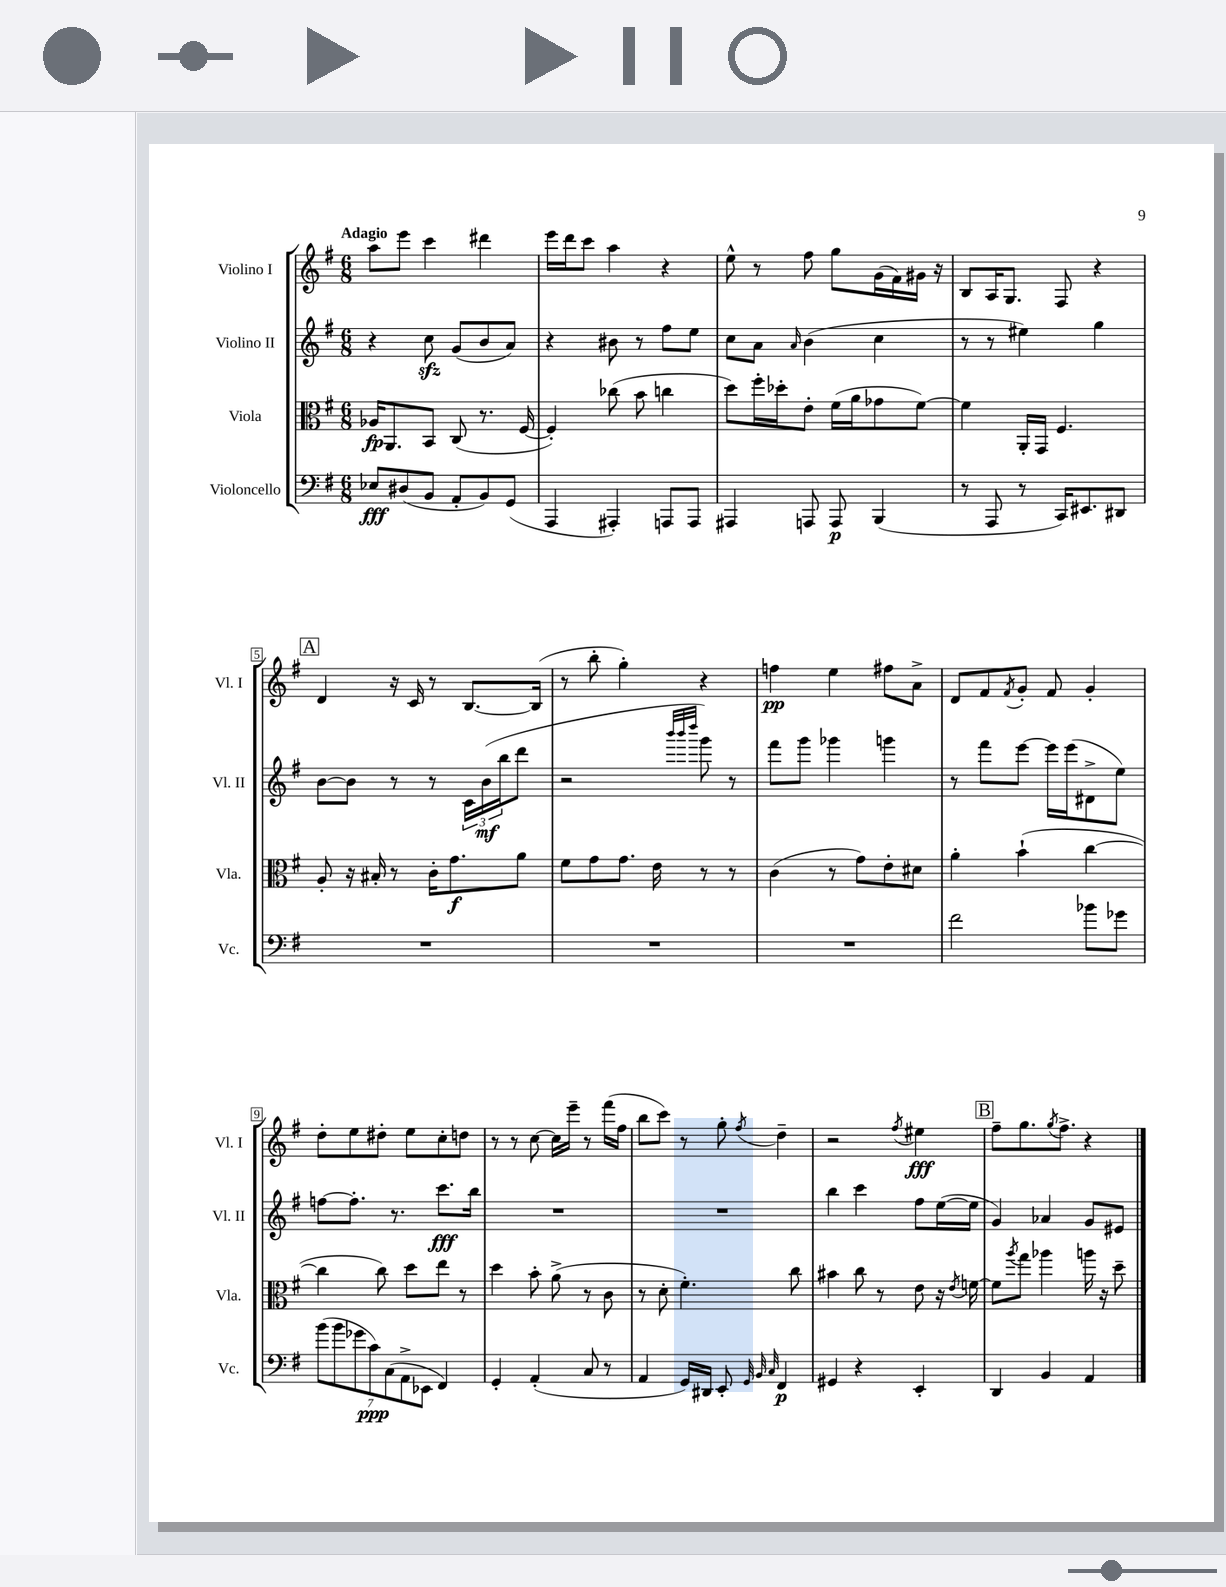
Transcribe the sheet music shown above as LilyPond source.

<<
\new StaffGroup <<
\new Staff = "s0" \with { instrumentName = "Violino I" shortInstrumentName = "Vl. I" } {
    \clef treble \key g \major \numericTimeSignature \time 6/8 \tempo "Adagio"
    a''8 e'''8 c'''4 dis'''4 |
    e'''16 d'''16 c'''8 a''4 r4 |
    e''8-^ r8 fis''8 g''8 g'16( fis'16) gis'16 r16 |
    b8 a16 g8. fis8 r4 |
    \mark \markup { \box "A" } d'4 r16 c'16 r8 b8.~ b16( |
    r8 b''8-. g''4-.) r4 |
    f''4\pp e''4 fis''8 a'8-> |
    d'8 fis'8 \acciaccatura { fis'8 } g'8-. fis'8 g'4-. |
    d''8-. e''8 dis''8-. e''8 c''8-. d''8 |
    r8 r8 c''8~ c''16 e'''16-- r8 fis'''16( fis''16 |
    b''8 c'''8) r8 g''8-. \acciaccatura { fis''8 } d''4-- |
    r2 \acciaccatura { fis''8 } eis''4\fff |
    \mark \markup { \box "B" } fis''8-- g''8. \acciaccatura { g''8 } fis''8.-> r4 \bar "|." |
}
\new Staff = "s1" \with { instrumentName = "Violino II" shortInstrumentName = "Vl. II" } {
    \clef treble \key g \major \numericTimeSignature \time 6/8
    r4 c''8\sfz g'8( b'8 a'8) |
    r4 bis'8 r8 fis''8 e''8 |
    c''8 a'8 \grace { a'16 } b'4( c''4 |
    r8 r8 eis''4) g''4 |
    \mark \markup { \box "A" } b'8~ b'8 r8 r8 \tuplet 3/2 { c'16 b'16\mf( b''16 } d'''8 |
    r2 \grace { b'''32 b'''32 d''''32 } g'''8) r8 |
    fis'''8 g'''8 ges'''4 g'''4 |
    r8 fis'''8 e'''8~ e'''16 e'''16( dis'8-> e''8) |
    f''8~ f''8.-. r8. c'''8.\fff b''16 |
    R2. |
    R2. |
    b''4 c'''4 fis''8 e''16~( e''16 |
    \mark \markup { \box "B" } g'4) aes'4 g'8 eis'8 \bar "|." |
}
\new Staff = "s2" \with { instrumentName = "Viola" shortInstrumentName = "Vla." } {
    \clef alto \key g \major \numericTimeSignature \time 6/8
    aes16\fp a,8. b,8 c8( r8. fis16~ |
    fis4-.) ces''8( b'8 c''4 |
    d''8) fis''16-. des''16-. e'8-. fis'16( a'16 ges'8 fis'8~) |
    fis'4 a,16-. g,16 fis4. |
    \mark \markup { \box "A" } a8-. r16 bis16-. r8 c'16-. g'8.\f a'8 |
    fis'8 g'8 g'8. e'16 r8 r8 |
    c'4( r8 g'8) e'8-. dis'8 |
    a'4-. b'4-!( c''4~ |
    c''4 c''8) d''8 e''8 r8 |
    d''4 b'8-. a'8->( r8 c'8 |
    r8 d'8-. fis'4.-.) c''8 |
    bis'4 c''8 r8 e'8 r16 \acciaccatura { e'8 } f'16~ |
    \mark \markup { \box "B" } f'8 \acciaccatura { a''8 } g''8 aes''4 a''16 r16 d''8-- \bar "|." |
}
\new Staff = "s3" \with { instrumentName = "Violoncello" shortInstrumentName = "Vc." } {
    \clef bass \key g \major \numericTimeSignature \time 6/8
    ees8\fff dis8( b,8 a,8-. b,8) g,8( |
    a,,4 ais,,4-.) a,,8 a,,8 |
    ais,,4 a,,8 a,,8\p b,,4( |
    r8 a,,8 r8 c,16) eis,8. dis,8 |
    \mark \markup { \box "A" } R2. |
    R2. |
    R2. |
    fis'2 bes'8 ges'8 |
    \tuplet 7/4 { b'8( b'8 ges'8 c'8\ppp) c8( a,8-> ees,8 } fis,4) |
    g,4-. a,4-.( c8 r8 |
    a,4 g,16) dis,16 e,8-. \grace { g,32 b,32 c32 } fis,4\p |
    gis,4 r4 e,4-. |
    \mark \markup { \box "B" } d,4 b,4 a,4 \bar "|." |
}
>>
>>
\layout { \context { \Score \override BarNumber.stencil = #(make-stencil-boxer 0.1 0.3 ly:text-interface::print) } }
